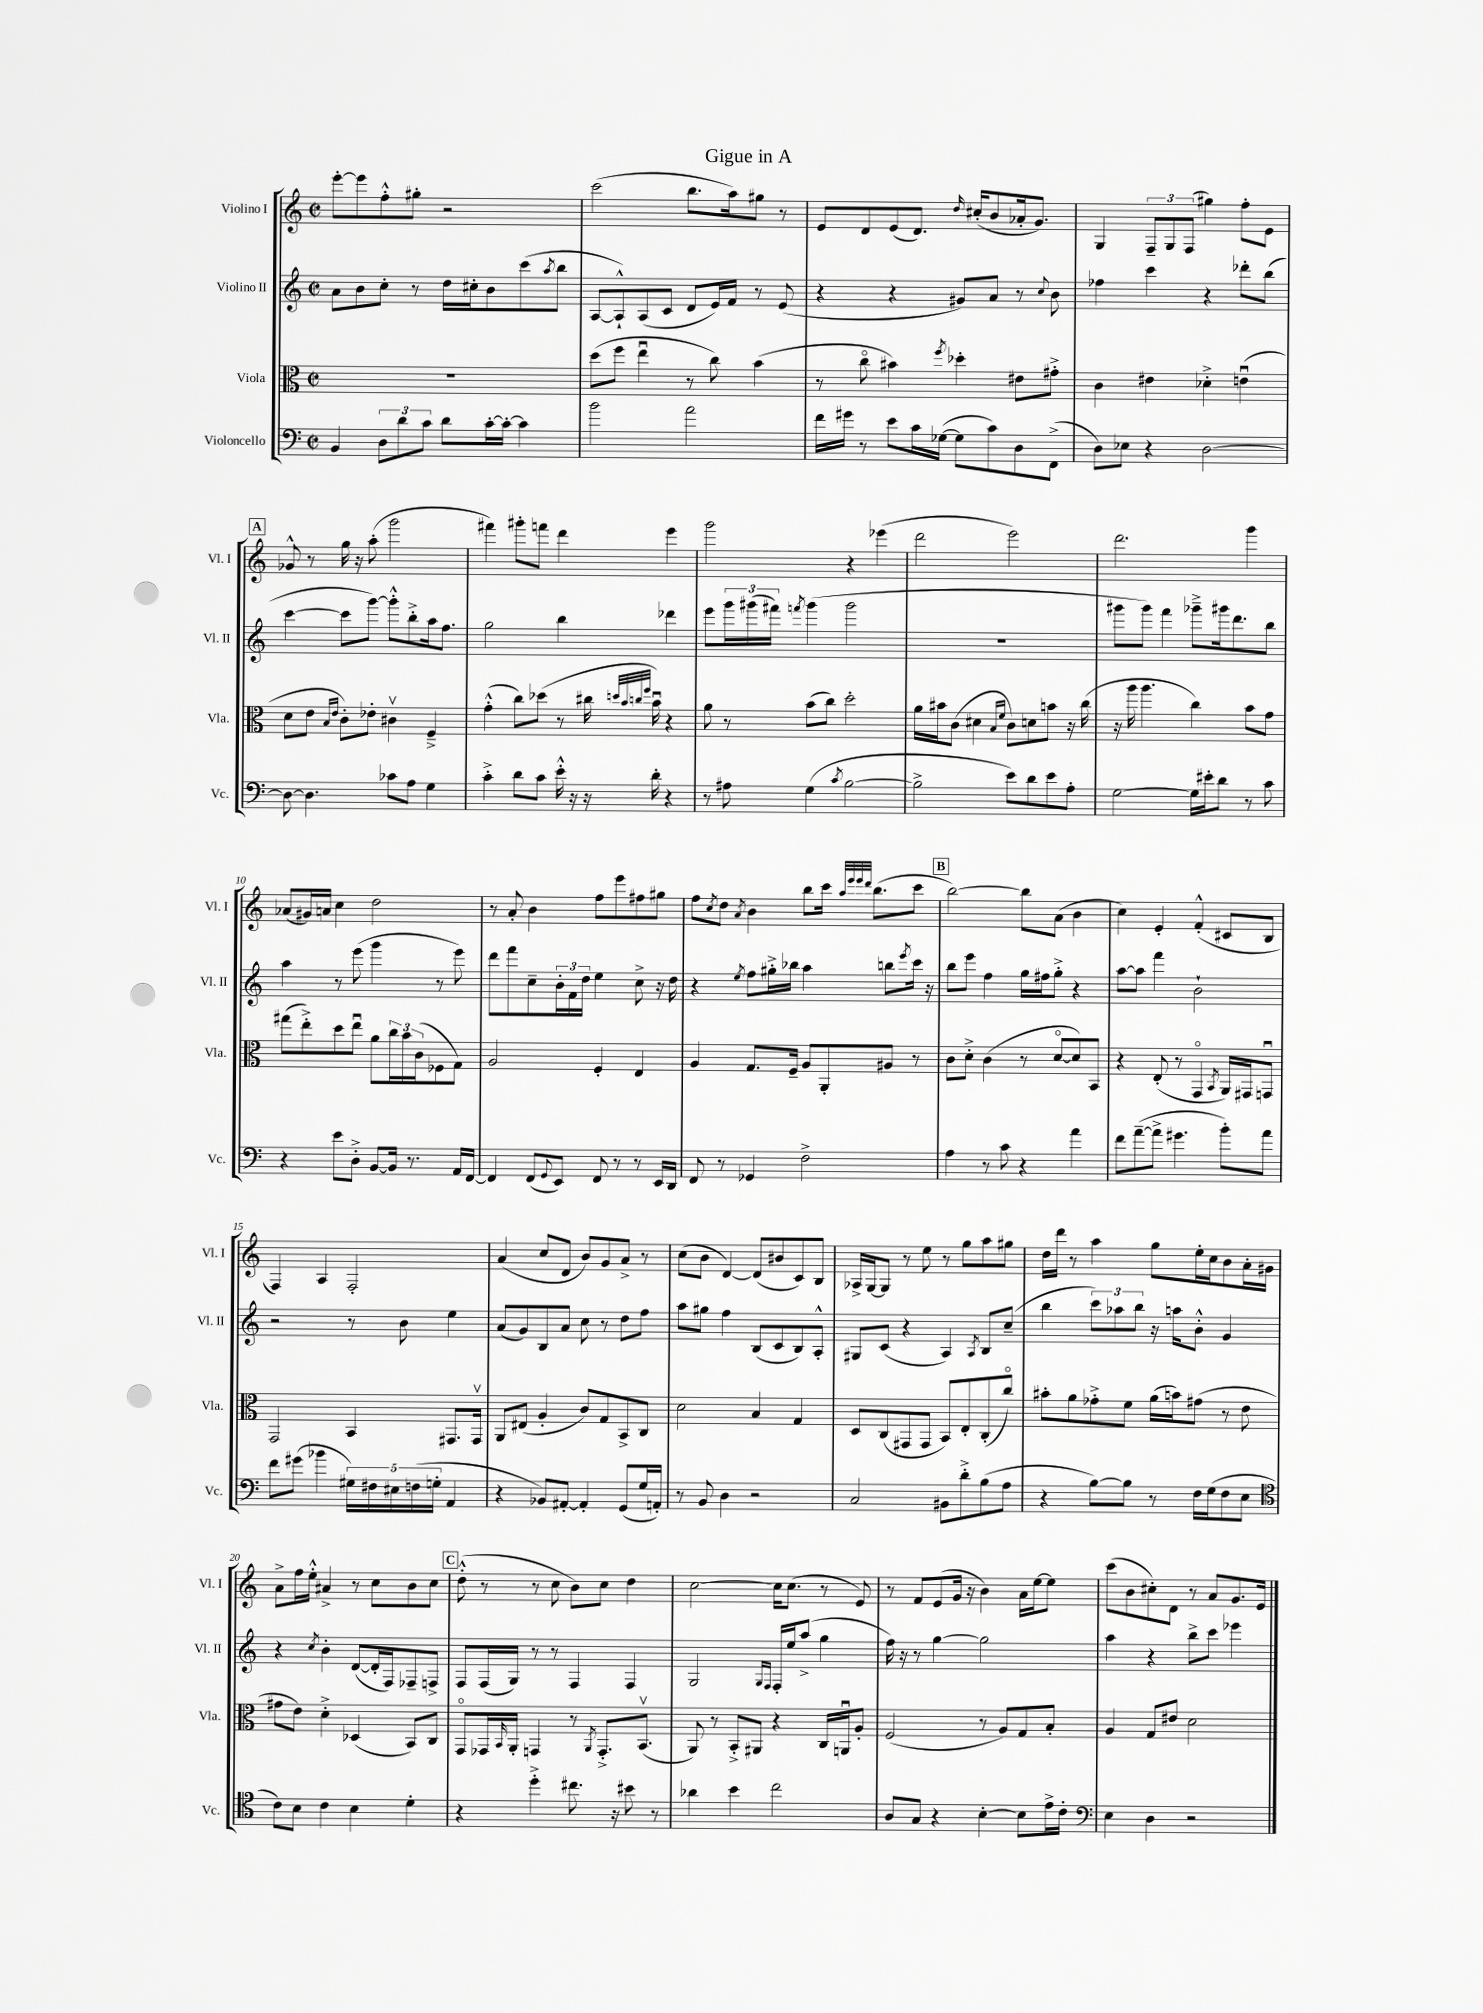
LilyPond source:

\header { title = "Gigue in A" }
<<
\new StaffGroup <<
\new Staff = "s0" \with { instrumentName = "Violino I" shortInstrumentName = "Vl. I" } {
    \clef treble \key c \major \defaultTimeSignature \time 2/2
    e'''8~-. e'''8 f''8-.-^ gis''8-. r2 |
    c'''2( b''8. a''16) gis''8 r8 |
    e'8 d'8 e'8( d'8.) \grace { d''16 } cis''16-.( b'8 aes'16-. g'8.) |
    g4 \tuplet 3/2 { f8-- g8 f8( } gis''4) f''8-. e'8 |
    \mark \markup { \box "A" } ges'8-^ r8 g''16 r16 a''8-.( g'''2 |
    fis'''4) gis'''8-. f'''8 d'''4 e'''4 |
    g'''2 r4 ees'''4( |
    d'''2 e'''2) |
    d'''2. g'''4 |
    aes'8( gis'16) a'16 c''4 d''2 |
    r8 a'8-. b'4 f''8 e'''8 fis''8 gis''8 |
    f''8 \acciaccatura { c''8 } d''8 \acciaccatura { a'8 } b'4 b''8 c'''16 \grace { a''32 e'''32 e'''32 d'''32 } b''8.( c'''8 |
    \mark \markup { \box "B" } b''2~) b''8 a'8( b'4 |
    c''4) e'4-. f'4-.-^( cis'8 b8 |
    f4) a4 f2-. |
    a'4( c''8 d'8 b'8) g'8 a'8-> r8 |
    c''8( b'8 d'4~) d'8( bis'8 c'8) b8 |
    aes16-> g16~ g8 r8 e''8 r8 g''8 a''8 gis''8 |
    d''16 d'''16 r8 a''4 g''8 e''16-. c''16 b'8 a'16-. gis'16 |
    a'8-> f''16 e''16-.-^ ais'4-> r8 c''8 b'8 c''8 |
    \mark \markup { \box "C" } d''8-.-^( r8 r8 c''8 b'8) c''8 d''4 |
    c''2~ c''16 c''8.( r8 e'8) |
    r8 f'8 e'8( g'16 r16 b'4) a'16 e''16~ e''8 |
    c'''8( b'8 cis''8-.) d'8 r8 a'8 g'8. e'16 \bar "|." |
}
\new Staff = "s1" \with { instrumentName = "Violino II" shortInstrumentName = "Vl. II" } {
    \clef treble \key c \major \defaultTimeSignature \time 2/2
    a'8 b'8 c''8-. r8 d''16 cis''16-. b'8 c'''8( \acciaccatura { a''8 } b''8 |
    a8~ a8-!-^) a8( c'8 d'8 e'16) f'16 r8 e'8( |
    r4 r4 gis'8) a'8 r8 \appoggiatura { c''8 } b'8 |
    fes''4 c'''4 r4 des'''8-. b''8( |
    \mark \markup { \box "A" } c'''4~ c'''8 g'''8~) g'''8-.-^ b''8-.-> a''16 f''8. |
    g''2 b''4 des'''4 |
    e'''8 \tuplet 3/2 { g'''16 gis'''16( fis'''16) } \acciaccatura { f'''8 } gis'''4( gis'''2 |
    R1 |
    gis'''8 gis'''8) f'''4 ges'''8---> gis'''16 d'''8. b''8 |
    a''4 r8 e'''8( g'''4 r8 e'''8) |
    d'''8 f'''8 c''8-- \tuplet 3/2 { b'16-. f'16 d''16 } e''4 c''8-> r16 d''16 |
    r4 \acciaccatura { e''8 } f''8 gis''16-.-> bes''16 a''4 b''8 \acciaccatura { e'''8 } c'''16 r16 |
    \mark \markup { \box "B" } b''8 e'''8 f''4 g''16 fis''16 g''8-.-> r4 |
    a''8~ a''8 f'''4 b'2-! |
    r2 r8 b'8 e''4 |
    a'8( g'8) b8 a'8 c''8 r8 d''8 f''8 |
    a''8 gis''8 f''4 b8( c'8 b8) a8-.-^ |
    gis8 c'8( r4 a4) \acciaccatura { a8 } b8 c''8--( |
    b''4 \tuplet 3/2 { c'''8) aes''8 b''8 } r16 a''16 b'8-.-^ g'4 |
    r4 \acciaccatura { c''8 } b'4-. d'8~( d'16-. f16) fes8-- f8-> |
    \mark \markup { \box "C" } f8 f16( g16) r8 r8 f4 f4 |
    g2 \grace { g16 f16 } f16-. e''16 a''8->( g''4 |
    f''16) r16 r8 g''4~ g''2 |
    a''4 r4 b''8-> c'''8 ees'''4 \bar "|." |
}
\new Staff = "s2" \with { instrumentName = "Viola" shortInstrumentName = "Vla." } {
    \clef alto \key c \major \defaultTimeSignature \time 2/2
    R1 |
    d''8( f''8 e''4\downbow r8 c''8) b'4( |
    r8 c''8\flageolet bis'4) \acciaccatura { f''8 } des''4-. eis'8 gis'8-.-> |
    c'4 eis'4 des'4-.-> e'4\downbow( |
    \mark \markup { \box "A" } d'8 e'8 \grace { b16 e'16 } c'8-.) ees'8-. cis'4\upbow f4---> |
    g'4-.-^( c''8) des''8( r8 cis''16 \grace { d''32 b'32 c''32 f''32 } b'16\downbow) r4 |
    a'8 r8 b'8( c''8) d''2-. |
    a'16 bis'16 c'8( dis'4 \grace { b16 f'16 } c'8) d'8 b'8 r16 c''16( |
    r16 a''16 a''4. c''4) b'8 g'8 |
    gis''8( e''8-.->) d''8 e''8\downbow a'8 \tuplet 3/2 { c''16 b'16 c'16( } fes8 g8) |
    a2 f4-. e4 |
    a4 g8. f16-- a8 a,8-. ais8 r8 |
    \mark \markup { \box "B" } c'8 d'8-.-> c'4( r8 d'8~\flageolet d'8) b,8 |
    r4 e8-.( r8 g,4\flageolet \acciaccatura { b,8 } a,16) gis,16 g,8\downbow |
    g,2 b,4 gis,8. gis,16\upbow |
    a,8 eis8( a4-. c'8) g8 b,8-> c8 |
    d'2 b4 g4 |
    d8 c8( gis,8 gis,8 b,8) e8-. c8-.( c''8\flageolet) |
    bis'8-. a'8 ges'8-.-> f'8 a'16( b'16) gis'8( r8 e'8 |
    gis'8 e'8) d'4-.-> des4( b,8) c8 |
    \mark \markup { \box "C" } g,8\flageolet ges,16 \grace { b,16 } a,16-. g,4 r8 \acciaccatura { a,8 } g,8.-.-> b,8.\upbow( |
    a,8) r8 b,8-.-> ais,8 r4 c16 a,16\downbow a8-. |
    f2( r8 a8) g8 b8-. |
    a4 g8 eis'8 d'2 \bar "|." |
}
\new Staff = "s3" \with { instrumentName = "Violoncello" shortInstrumentName = "Vc." } {
    \clef bass \key c \major \defaultTimeSignature \time 2/2
    b,4 \tuplet 3/2 { d8 d'8 c'8 } d'8 c'16~-. c'16~-. c'4 |
    b'2 a'2 |
    f'16 gis'16 r8 e'8 c'16 ges16~( ges8 c'8) d8 f,8->( |
    d8) ees8 r4 d2~ |
    \mark \markup { \box "A" } d8~ d4. ces'8 a8 g4 |
    c'4-.-> d'8 c'8 e'16-.-^ r16 r16 d'16-. r4 |
    r8 ais8 g4( \acciaccatura { c'8 } b2~ |
    b2-> e'8) d'8 e'8 a8-. |
    g2~ g16 eis'16-. d'8 r8 c'8 |
    r4 e'8 d8-.-> b,8~ b,16 r8. a,16 f,16~ |
    f,4 f,8( \appoggiatura { g,8 } e,8) f,8 r8 r8 e,16 d,16 |
    f,8 r8 ges,4 f2-> |
    \mark \markup { \box "B" } a4 r8 c'8 r4 a'4 |
    f'8 a'8~--( a'8-> gis'4. b'8-.) a'8 |
    f'8 gis'8( bes'4 \tuplet 5/4 { gis16) fis16 eis16 f16( g16-. } a,4 |
    r4 bes,8) ais,8~-. ais,4-. g,8( g16 a,16-.) |
    r8 b,8 d4 r2 |
    c2 bis,8 d'8-.-> b8( a8 |
    r4 b8~) b8 r8 f16 g16( f8 e8 |
    \clef tenor c'8) b8 c'4 b4 d'4-. |
    \mark \markup { \box "C" } r4 d''4-.-> cis''8. r16 bis'8 r8 |
    aes'4 b'4 c''2 |
    a8 g8 r4 b4~-. b8 e'16-> c'16-. |
    \clef bass e4 d4 r2 \bar "|." |
}
>>
>>
